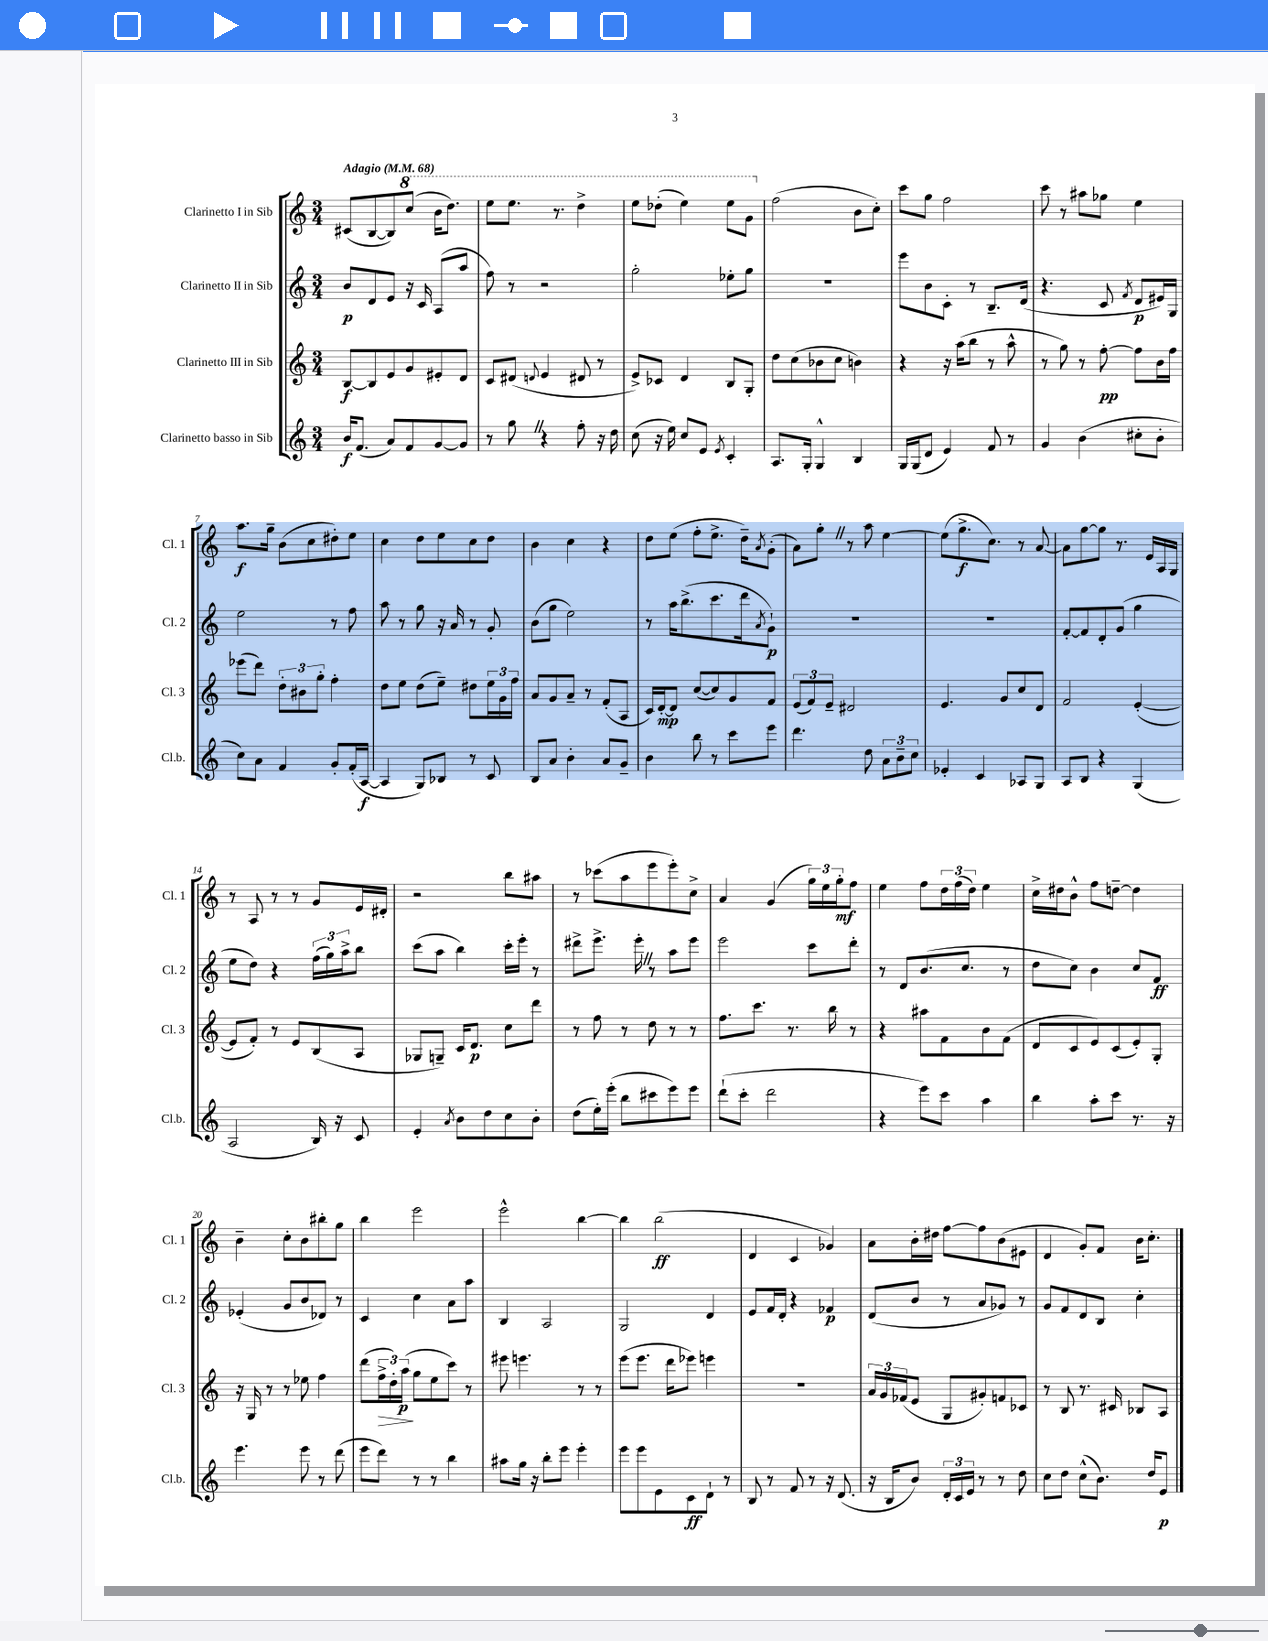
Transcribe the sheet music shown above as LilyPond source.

<<
\new StaffGroup <<
\new Staff = "s0" \with { instrumentName = "Clarinetto I in Sib" shortInstrumentName = "Cl. 1" } {
    \clef treble \key c \major \numericTimeSignature \time 3/4 \tempo "Adagio" 4 = 68
    cis'8( b8~ b8) \ottava #1 c'''8( b''16 d'''8.) |
    e'''8 e'''8. r8. d'''4-> |
    e'''8 des'''8-.( e'''4) e'''8 g''8 \ottava #0 |
    f''2( b'8 c''8-.) |
    c'''8 g''8 f''2 |
    c'''8 r8 ais''8 ges''8 e''4 |
    a''8.\f g''16-- b'8( c''8 dis''8-.) e''8 |
    c''4 d''8 e''8 c''8 d''8 |
    b'4 c''4 r4 |
    d''8 e''8( f''8-. e''8.-> d''16--) \acciaccatura { a'8 } g'8-.( |
    a'8) g''8-. \once \override BreathingSign.text = \markup { \musicglyph "scripts.caesura.straight" } \breathe r8 a''8 e''4~ |
    e''8( g''8.->\f c''8.) r8 a'8~ |
    a'8 g''8~ g''8 r8. e'16 a16 g16 |
    r8 a8 r8 r8 g'8 e'16 dis'16-. |
    r2 b''8 ais''8 |
    r8 ces'''8( a''8 e'''8 e'''8-.) c''8-> |
    a'4 g'4( \tuplet 3/2 { g''16) e''16 g''16-.\mf } f''8 |
    e''4 f''8 \tuplet 3/2 { d''16 f''16( d''16) } e''4 |
    c''16-> dis''16 b'8-^ f''8 d''8~-- d''4 |
    b'4-- c''8-. b'8 bis''8-. g''8 |
    b''4 e'''2 |
    e'''2-^ b''4~ |
    b''4 b''2\ff( |
    d'4 c'4 ges'4) |
    a'8 b'16-. dis''16 f''8~ f''8 b'8( eis'8 |
    d'4 g'8-.) f'8 b'16 c''8.-. \bar "|." |
}
\new Staff = "s1" \with { instrumentName = "Clarinetto II in Sib" shortInstrumentName = "Cl. 2" } {
    \clef treble \key c \major \numericTimeSignature \time 3/4
    b'8\p d'8 e'8 r16 c'16 a8( a''8 |
    f''8) r8 r2 |
    g''2-. ees''8-. g''8 |
    R2. |
    e'''8 b'8 c'8-. r8 b8.-- d'16( |
    r4. c'8 \acciaccatura { f'8 } d'8\p eis'16) g16 |
    e''2 r8 f''8 |
    a''8 r8 g''8 r16 a'16 r8 g'8-. |
    b'8( g''8 e''2) |
    r8 a''16 b''8.->( c'''8. d'''16 \acciaccatura { a'8 } g'8-!\p) |
    R2. |
    R2. |
    f'8~-. f'8 d'8-. g'8( g''4 |
    e''8 d''8) r4 \tuplet 3/2 { f''16( g''16) a''16-> } b''8 |
    c'''8( a''8 b''4) c'''16-. e'''16-. r8 |
    dis'''8-> e'''8.-> e'''16-. \once \override BreathingSign.text = \markup { \musicglyph "scripts.caesura.straight" } \breathe r8 a''8 e'''8 |
    e'''2 c'''8 d'''8-. |
    r8 d'8 b'8.( c''8. r8 |
    d''8 c''8) b'4 c''8 f'8\ff |
    ees'4-.( g'8 b'8 des'8) r8 |
    c'4 c''4 a'8 a''8 |
    b4 a2 |
    g2 d'4 |
    e'8 f'16 d'16-. r4 fes'4\p |
    d'8( b'8 r8 a'8 ges'8) r8 |
    g'8 f'8 d'8 b8 c''4-. \bar "|." |
}
\new Staff = "s2" \with { instrumentName = "Clarinetto III in Sib" shortInstrumentName = "Cl. 3" } {
    \clef treble \key c \major \numericTimeSignature \time 3/4
    b8~\f b8 e'8 g'8 eis'8-. d'8 |
    c'8 dis'8( \appoggiatura { d'8 } e'4 dis'8 r8 |
    e'8->) ces'8 d'4 b8 g8-. |
    d''8 c''8( bes'8 c''8 b'4) |
    r4 r16 a''16( b''8 r8 a''8-^ |
    r8 g''8) r8 f''8~-.\pp f''8 b'16 f''16 |
    ees'''8( d'''8) \tuplet 3/2 { d''8-. bis'8 g''8-. } f''4-. |
    d''8 e''8 d''8( e''8--) dis''8 \tuplet 3/2 { e''16 g'16 f''16 } |
    a'8 g'8 a'8-- r8 f'8-.( a8 |
    c'16) d'16~-.\mp d'8 c''8~( c''8) g'8 f'8 |
    \tuplet 3/2 { e'8( f'8) e'8-- } dis'2 |
    e'4. g'8 c''8 d'8 |
    f'2 e'4~-.( |
    e'8 f'8-.) r8 e'8 b8( a8 |
    ges8 g8--) c'16 d'8.\p c''8 d'''8 |
    r8 f''8 r8 d''8 r8 r8 |
    f''8. c'''8. r8. b''16 r8 |
    r4 ais''8 f'8 b'8 f'8( |
    d'8 c'8 e'8) c'8( e'8-.) g8-. |
    r16 g16 r8 r8 ees''8 f''4 |
    d'''8( \tuplet 3/2 { f''16->\> d''16-.) a''16\p\!( } g''8 e''8 c'''8) r8 |
    eis'''8 e'''4. r8 r8 |
    e'''8( e'''8. d'''16 ees'''8) e'''4 |
    R2. |
    \tuplet 3/2 { a'16 g'16 fes'16( } e'8 g8 gis'8-.) f'8 ces'8 |
    r8 b8 r8. cis'16 bes8 a8 \bar "|." |
}
\new Staff = "s3" \with { instrumentName = "Clarinetto basso in Sib" shortInstrumentName = "Cl.b." } {
    \clef treble \key c \major \numericTimeSignature \time 3/4
    b'16\f f'8.( a'8) f'8 g'8~ g'8 |
    r8 g''8 \once \override BreathingSign.text = \markup { \musicglyph "scripts.caesura.straight" } \breathe r4 f''8-. r16 d''16 |
    c''8( r16 e''16) c''8 e'8 \acciaccatura { e'8 } c'4-. |
    a8. g16-. g4-^ b4 |
    g16 g16( d'8 e'4) f'8 r8 |
    g'4 b'4( cis''8-. b'8-. |
    c''8) a'8 f'4 g'8-. f'16-.( a16~\f |
    a4 g8) bes8 r8 c'8 |
    b8 a'8 b'4-. a'8 g'8-- |
    b'4 b''8 r8 c'''8 e'''8 |
    d'''4. d''8 \tuplet 3/2 { a'8 b'8-- c''8 } |
    ees'4-. c'4 aes8 g8 |
    a8 b8 r4 g4( |
    a2 b16) r16 c'8 |
    e'4-. \acciaccatura { a'8 } b'8 d''8 c''8 b'8-. |
    d''8( e''16-.) e'''16-.( b''8 cis'''8 e'''8) e'''8 |
    d'''8-!( c'''8-. d'''2 |
    r4 e'''8) c'''8 a''4 |
    b''4 a''8-. c'''8 r8. r16 |
    e'''4. e'''8 r8 d'''8( |
    e'''8 d'''8) r8 r8 b''4 |
    ais''8 g''16 r16 b''8-. e'''8 e'''4-. |
    e'''8 e'''8 e'8 c'8\ff d'8-! r8 |
    b8 r8 f'8 r8 r16 d'8.( |
    r16 b16 b'8) \tuplet 3/2 { d'16-. c'16 e'16 } r8 r8 d''8 |
    c''8 d''8 c''8-^( b'8.) d''16 e'8\p \bar "|." |
}
>>
>>
